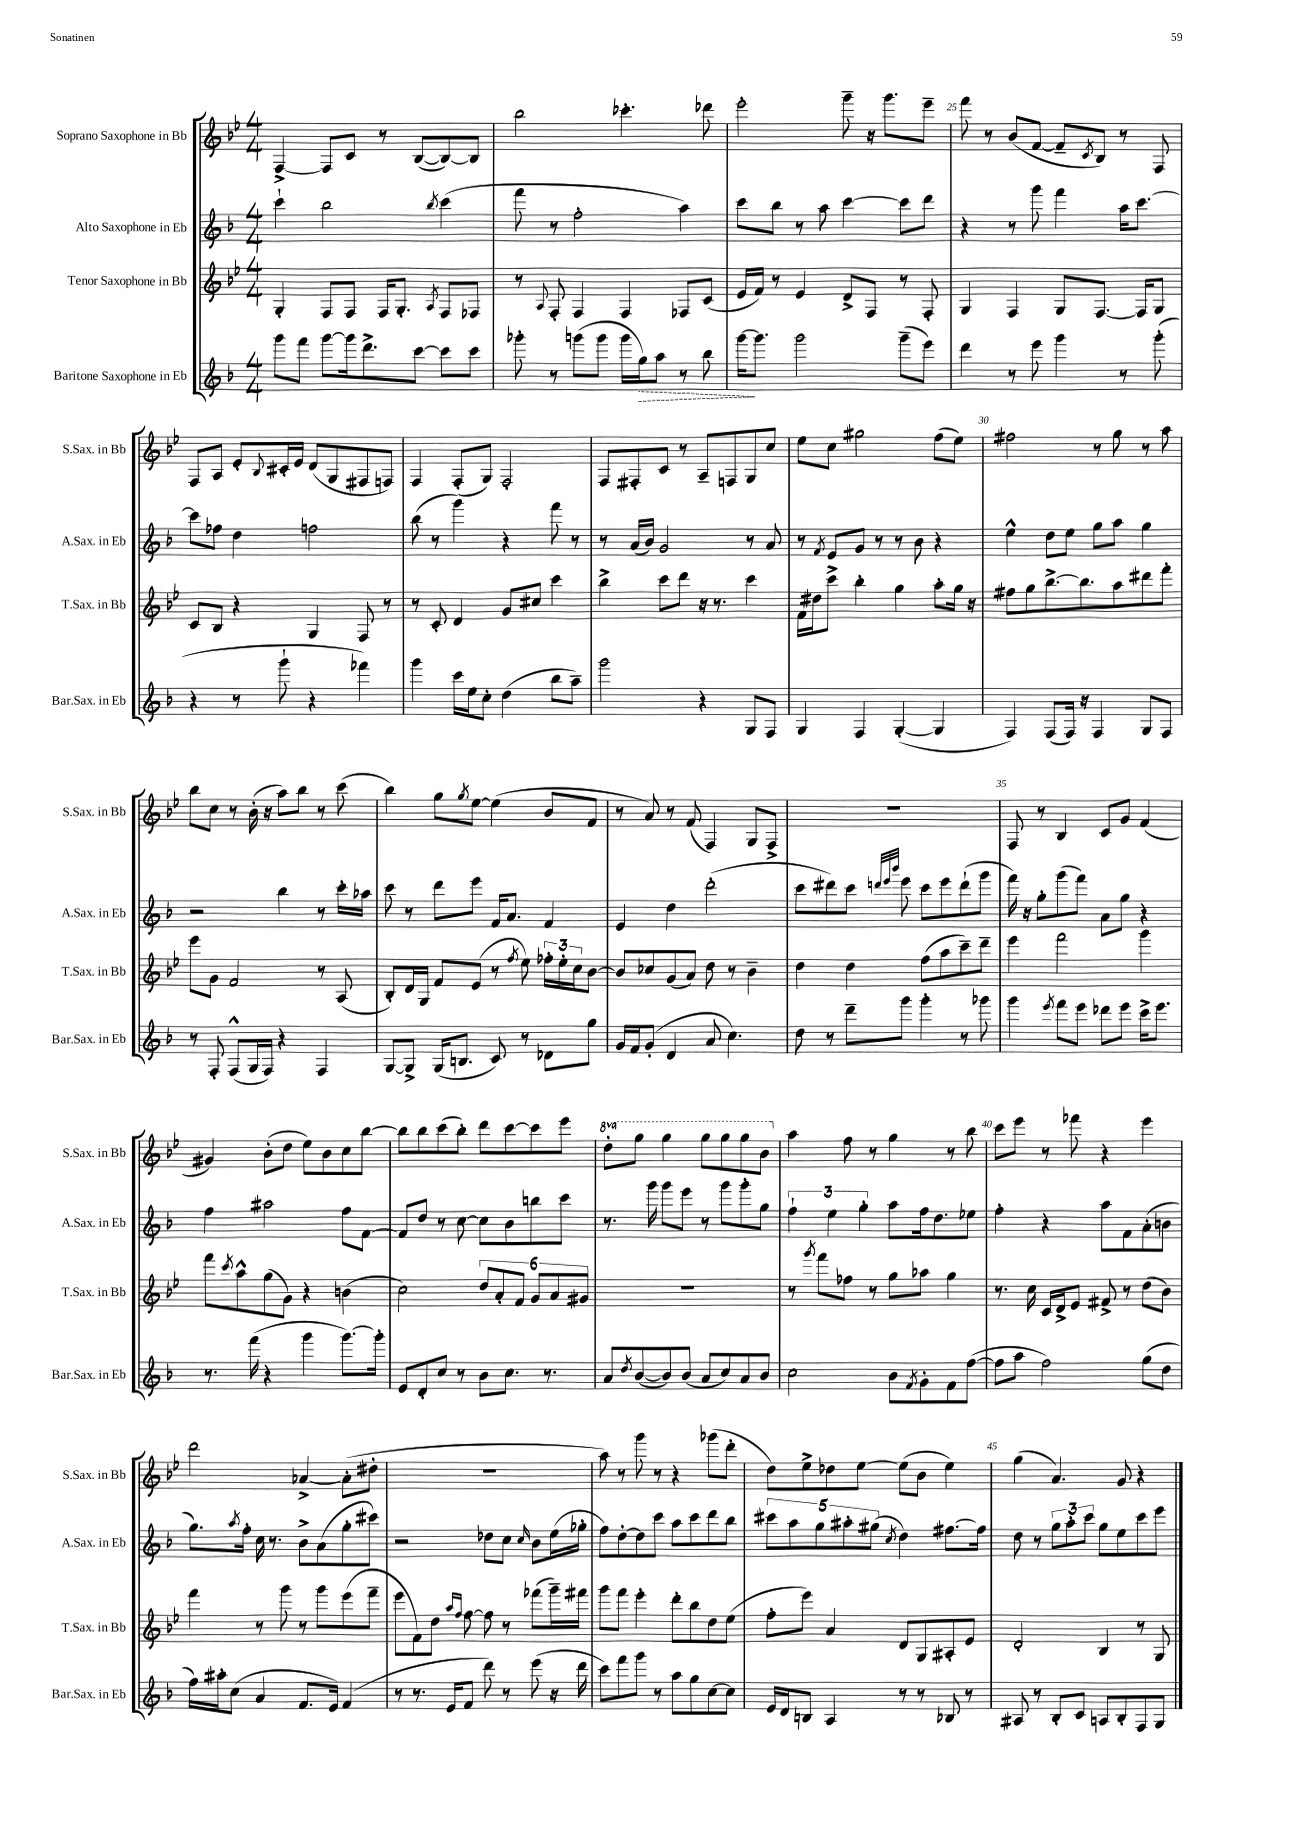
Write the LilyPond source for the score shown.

<<
\new StaffGroup <<
\new Staff = "s0" \with { instrumentName = "Soprano Saxophone in Bb" shortInstrumentName = "S.Sax. in Bb" } {
    \clef treble \key bes \major \numericTimeSignature \time 4/4 \set Staff.ottavationMarkups = #ottavation-simple-ordinals
    f4~-> f8 c'8 r8 bes8~( bes8~) bes8 |
    bes''2 ces'''4.-. des'''8 |
    ees'''2-. g'''8-- r16 g'''8. ees'''8-- |
    f'''8 r8 bes'8( f'8~ f'8-- \acciaccatura { c'8 } bes8) r8 f8 |
    f8 a8 ees'8-. \appoggiatura { bes8 } cis'16-. ees'16 d'8( g8 fis8 f8) |
    f4 f8-.( g8) f2-. |
    f8 fis8-. c'8 r8 a8-- f8 g8 c''8 |
    ees''8 c''8 gis''2 f''8( ees''8) |
    fis''2 r8 g''8 r8 a''8 |
    bes''8 c''8 r8 bes'16-.( r16 a''8) bes''8 r8 c'''8( |
    bes''4) g''8 \acciaccatura { g''8 } ees''8~ ees''4( bes'8 f'8 |
    r8 a'8) r8 f'8( f4) g8 f8-> |
    R1 |
    f8 r8 bes4 c'8 g'8 f'4( |
    gis'4) bes'8-.( d''8 ees''8) bes'8 c''8 bes''8~ |
    bes''8 bes''8 c'''8( bes''8-.) d'''8 c'''8~ c'''8 ees'''8 |
    \ottava #1 d'''8-. g'''8 g'''4 g'''8 g'''8 g'''8 bes''8 \ottava #0 |
    a''4 f''8 r8 g''4 r8 bes''8 |
    c'''8 ees'''8 r8 fes'''8 r4 ees'''4 |
    d'''2 aes'4~-> aes'8-.( dis''8-. |
    R1 |
    a''8) r8 g'''8 r8 r4 ges'''8( d'''8-. |
    d''8) ees''8-> des''8 ees''8~ ees''8( bes'8 ees''4) |
    g''4( a'4.) g'8 r4 \bar "|." |
}
\new Staff = "s1" \with { instrumentName = "Alto Saxophone in Eb" shortInstrumentName = "A.Sax. in Eb" } {
    \clef treble \key f \major \numericTimeSignature \time 4/4
    c'''4-! bes''2 \acciaccatura { bes''8 } c'''4( |
    f'''8 r8 f''2-. a''4) |
    c'''8 bes''8 r8 a''8 c'''4~ c'''8 d'''8 |
    r4 r8 g'''8 f'''4 a''16 c'''8.~ |
    c'''8 fes''8 d''4 f''2 |
    bes''8( r8 g'''4) r4 f'''8 r8 |
    r8 a'16( bes'16) g'2 r8 a'8 |
    r8 \acciaccatura { f'8 } e'8 g'8 r8 r8 bes'8 r4 |
    e''4-^ d''8 e''8 g''8 a''8 g''4 |
    r2 bes''4 r8 c'''16-. aes''16 |
    c'''8 r8 d'''8 e'''8 f'16 a'8. f'4 |
    e'4 d''4 d'''2-.( |
    c'''8 dis'''8) c'''8 \grace { d'''32 e'''32 bes'''32 } e'''8 c'''8 e'''8 d'''8-!( g'''8 |
    f'''16) r16 g''8-. g'''8( f'''8) a'8 g''8 r4 |
    f''4 ais''2 f''8 f'8~ |
    f'8 d''8 r8 c''8~ c''8 bes'8 b''8 c'''8 |
    r8. g'''16 g'''8 e'''8 r8 g'''8 g'''8-. g''8 |
    \tuplet 3/2 { f''4-! e''4 g''4-. } a''8 f''16 d''8. ees''8 |
    f''4-. r4 a''8 f'8 a'8-.( b'8 |
    g''8.) \acciaccatura { a''8 } f''16-. c''16 r8. bes'8-> a'8( g''8-. cis'''8) |
    r2 des''8 c''8 \grace { c''16 } bes'8 e''16( ges''16-. |
    f''8) d''8~-. d''8 c'''8 a''8 c'''8 d'''8 bes''8 |
    \tuplet 5/4 { cis'''8 a''8 g''8 ais''8-. gis''8( } \acciaccatura { c''8 } d''4) fis''8.~ fis''16 |
    d''8 r8 \tuplet 3/2 { g''8 a''8-. c'''8 } g''8 e''8 c'''8 e'''8 \bar "|." |
}
\new Staff = "s2" \with { instrumentName = "Tenor Saxophone in Bb" shortInstrumentName = "T.Sax. in Bb" } {
    \clef treble \key bes \major \numericTimeSignature \time 4/4
    g4-. f8 f8 f16 g8.-. \acciaccatura { a8 } f8 fes8 |
    r8 \appoggiatura { a8 } f8-. f4 f4 fes8 c'8( |
    ees'16 f'16) r8 ees'4 d'8-> f8 r8 f8-. |
    g4 f4 g8 f8.~ f16 g8 |
    c'8 bes8 r4 g4 f8 r8 |
    r8 c'8-. d'4 g'8 cis''8 c'''4 |
    bes''4-> c'''8 d'''8 r16 r8. c'''4 |
    f'16 dis''16 c'''8-> bes''4-. g''4 a''8-. g''16 r16 |
    fis''8 g''8 bes''8.~-> bes''8. a''8 dis'''8 f'''8-. |
    ees'''8 g'8 f'2 r8 a8( |
    bes8-.) d'16 g16 f'8 ees'8( r8 \acciaccatura { f''8 } ees''8) \tuplet 3/2 { fes''16-. ees''16-. c''16 } bes'8~ |
    bes'8 ces''8 g'8( a'8) d''8 r8 bes'4-- |
    d''4 d''4 f''8( a''8 c'''8--) d'''8-- |
    ees'''4 f'''2 g'''4 |
    f'''8 \acciaccatura { c'''8 } a''8-^ g''8( g'8) r4 b'4( |
    c''2) \tuplet 6/4 { d''8 a'8-. f'8 g'8 a'8 gis'8 } |
    R1 |
    r8 \acciaccatura { g'''8 } f'''8 fes''8 r8 g''8 aes''8 g''4 |
    r8. c''16 c'16 d'16-> ees'8 fis'8-> r8 d''8( bes'8) |
    f'''4 r8 g'''8 r8 g'''8 ees'''8( f'''8-- |
    ees'''8 f'8) d''8 \grace { a''16 f''16 } f''8~ f''8 r8 fes'''8( g'''16--) fis'''16 |
    g'''8 f'''8 ees'''4-. d'''8-. bes''8 d''8 ees''8( |
    f''8-. ees'''8) a'4 d'8 g8 ais8-. ees'8 |
    d'2-. bes4 r8 g8 \bar "|." |
}
\new Staff = "s3" \with { instrumentName = "Baritone Saxophone in Eb" shortInstrumentName = "Bar.Sax. in Eb" } {
    \clef treble \key f \major \numericTimeSignature \time 4/4
    g'''8 f'''8 g'''8~ g'''16 d'''8.-> c'''8~ c'''8 c'''8 |
    ges'''8-. r8 g'''8( g'''8 g'''16 \once \override Hairpin.style = #'dashed-line g''16\>) a''8 r8 bes''8 |
    g'''16~\! g'''8. g'''2 g'''8--( e'''8) |
    d'''4 r8 e'''8 g'''4 r8 g'''8-.( |
    r4 r8 g'''8-! r4 fes'''4) |
    g'''4 c'''16 e''16 c''8-. d''4( bes''8 a''8--) |
    g'''2 r4 g8 f8 |
    g4 f4 g4~-.( g4 |
    f4) f8( f16) r16 f4 g8 f8 |
    r8 f8-. f8-^( g16 f16) r4 f4 |
    g8~ g8-> g16( b8. c'8) r8 des'8 g''8 |
    g'16 f'16 g'8-.( d'4 a'8 c''4.) |
    d''8 r8 d'''8-- g'''8 g'''4-. r8 ges'''8 |
    g'''4 \acciaccatura { e'''8 } f'''8 e'''8 des'''8 e'''8 c'''16-> e'''8. |
    r8. f'''16( r4 g'''4 g'''8.~) g'''16-. |
    e'8 d'8-. c''8 r8 bes'8 c''8. r8. |
    a'8 \acciaccatura { d''8 } bes'8~( bes'8) bes'8( a'8 c''8) a'8 bes'8 |
    c''2 bes'8 \acciaccatura { f'8 } g'8-. f'8 f''8~( |
    f''8 a''8 f''2) g''8( d''8 |
    f''16) ais''16-. c''8( a'4 f'8. e'16) f'4( |
    r8 r8. e'16 f'8 d'''8) r8 e'''8( r16 d'''16 |
    c'''8) f'''8 g'''8 r8 a''8 g''8 c''8~ c''8 |
    e'16 d'16 b8 a4 r8 r8 bes8 r8 |
    ais8 r8 bes8-. c'8 a8 bes8-. f8 g8 \bar "|." |
}
>>
>>
\layout { \context { \Score currentBarNumber = #22 \override BarNumber.break-visibility = ##(#f #t #t) barNumberVisibility = #(every-nth-bar-number-visible 5) } }
